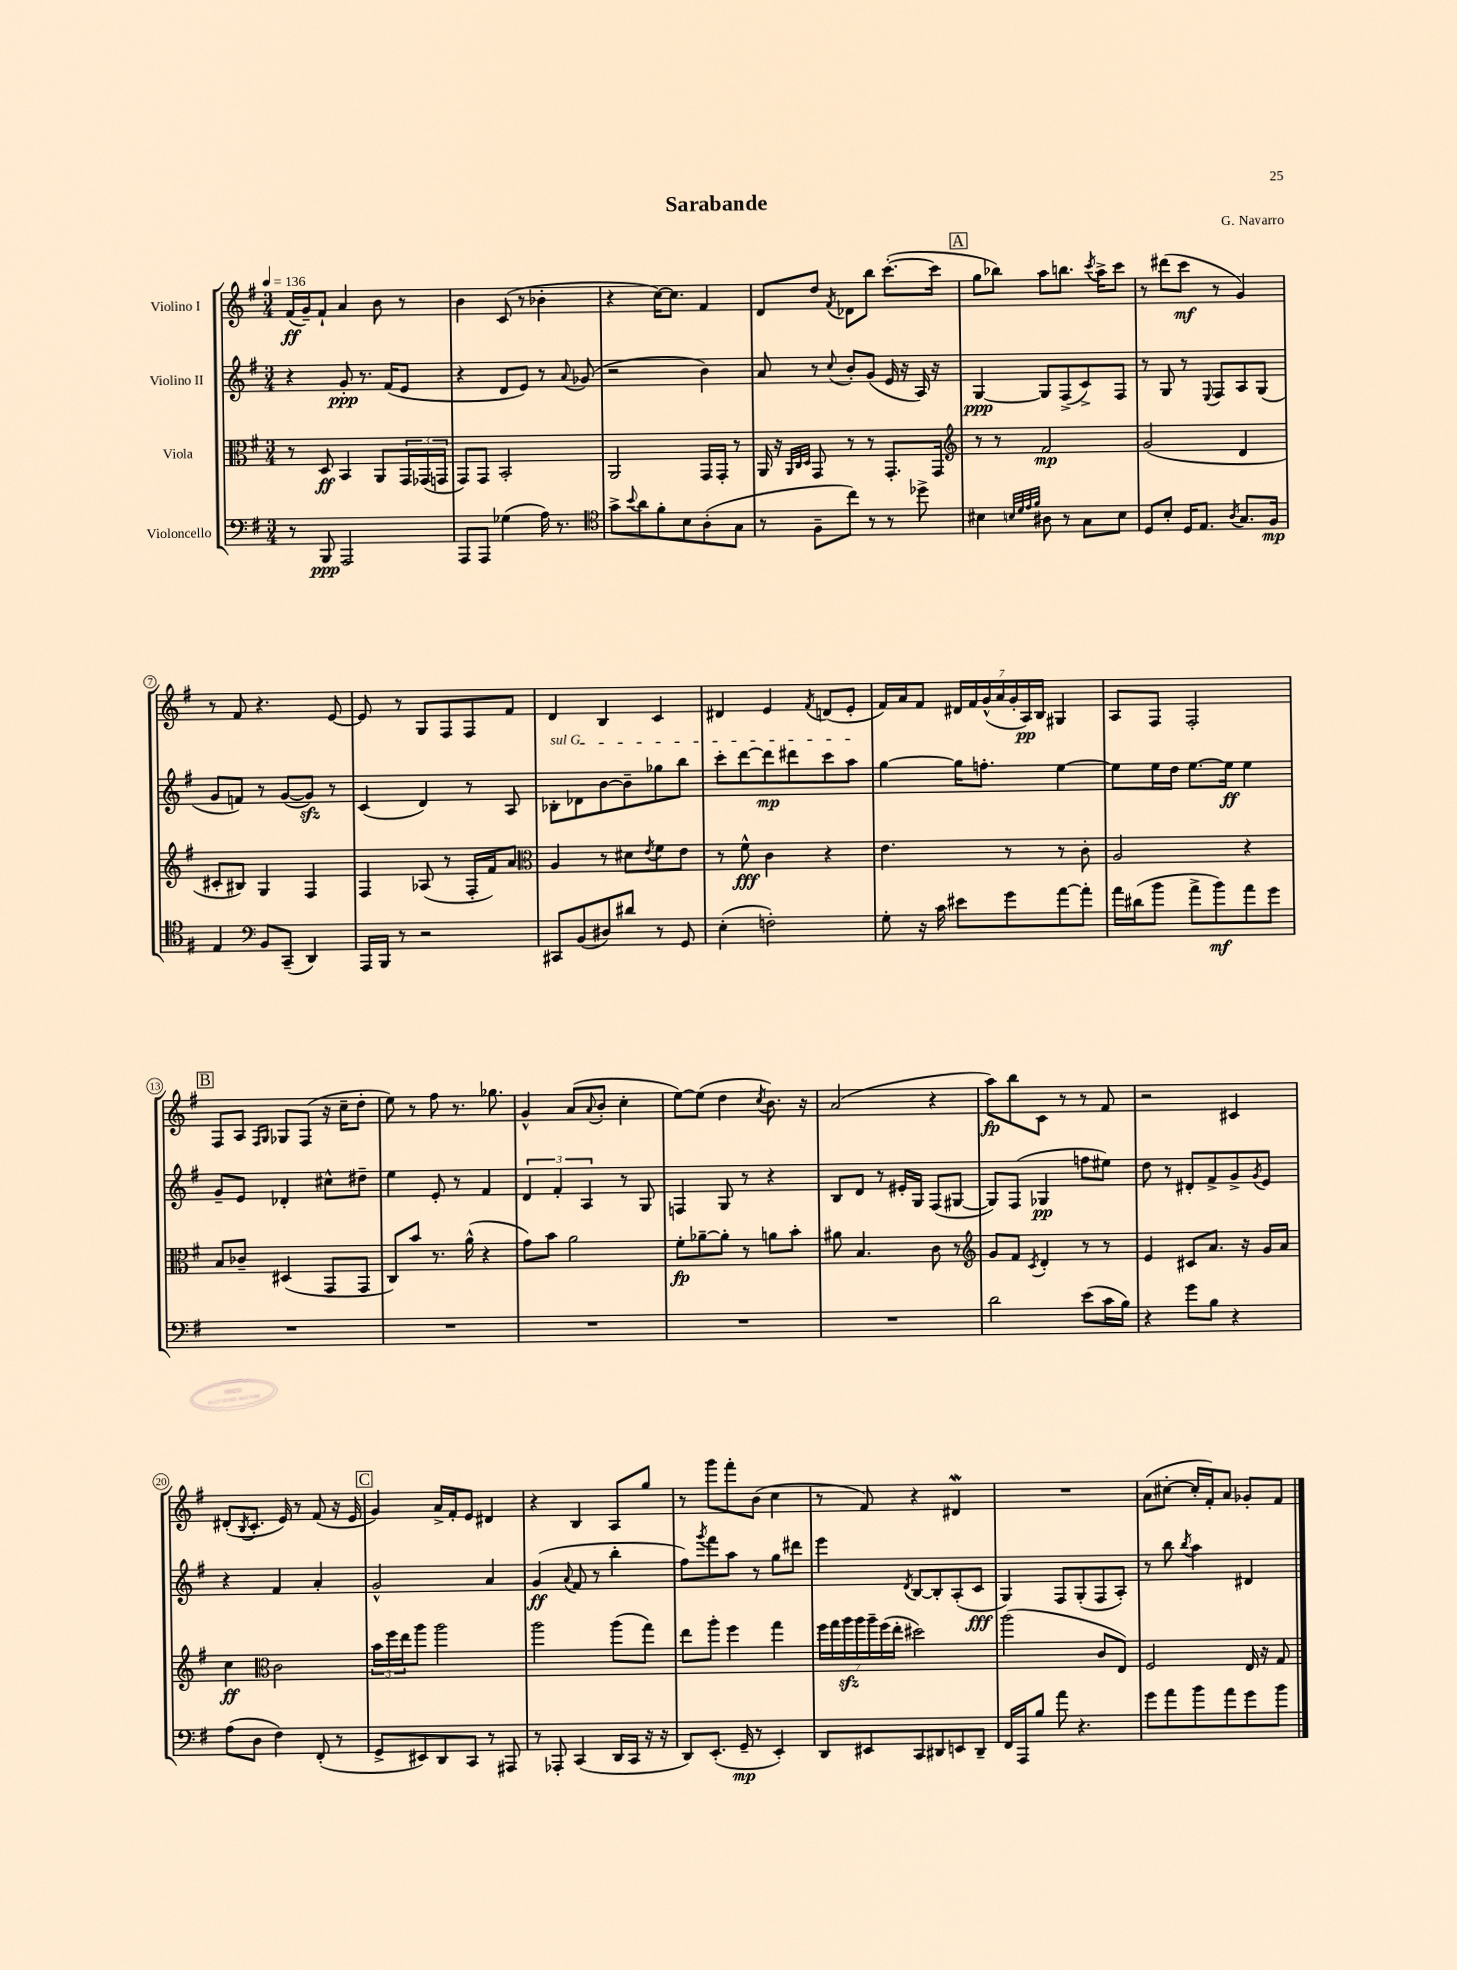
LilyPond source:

\header { title = "Sarabande" composer = "G. Navarro" }
<<
\new StaffGroup <<
\new Staff = "s0" \with { instrumentName = "Violino I" } {
    \clef treble \key g \major \numericTimeSignature \time 3/4 \tempo 4 = 136
    fis'16\ff( g'16--) fis'8-! a'4 b'8 r8 |
    b'4 c'8( r8 bes'4-. |
    r4 c''16~) c''8. fis'4 |
    d'8 d''8 \acciaccatura { fis'8 } des'8 b''8 c'''8.~-.( c'''16 |
    \mark \markup { \box "A" } g''8 bes''8) a''8 b''8. \acciaccatura { c'''8 } a''16-> c'''8 |
    r8 dis'''8( c'''8\mf r8 g'4) |
    r8 fis'8 r4. e'8~ |
    e'8 r8 g8 fis8 fis8 fis'8 |
    d'4 b4 c'4 |
    dis'4 e'4 \acciaccatura { fis'8 } d'8( e'8-. |
    fis'16) a'16 fis'8 \tuplet 7/4 { dis'16 fis'16 g'16-^( a'16 g'16-. a16\pp) b16 } gis4 |
    a8 fis8 fis2-. |
    \mark \markup { \box "B" } fis8 a8 \grace { fis16 g16 } ges8 fis8( r16 c''16-- d''8-. |
    e''8) r8 fis''8 r8. ges''8. |
    g'4-^ a'8( \appoggiatura { a'8 } b'8-. c''4-. |
    e''8~) e''8( d''4 \acciaccatura { c''8 } b'8.) r16 |
    a'2( r4 |
    a''8\fp) b''8 c'8 r8 r8 fis'8 |
    r2 cis'4 |
    dis'8-.( \acciaccatura { b8 } c'8.-. e'16) r8 fis'8( r16 e'16 |
    \mark \markup { \box "C" } g'4) a'16-> fis'16-. e'8 dis'4 |
    r4 b4 a8 g''8 |
    r8 g'''8 fis'''8-. b'8( c''4 |
    r8 fis'8) r4 dis'4\mordent |
    R2. |
    a'8( cis''8~-. cis''16-. fis'16-.) a'8 ges'8-. fis'8 \bar "|." |
}
\new Staff = "s1" \with { instrumentName = "Violino II" } {
    \clef treble \key g \major \numericTimeSignature \time 3/4
    r4 g'8-.\ppp r8. fis'16( e'8 |
    r4 d'8 e'8) r8 \appoggiatura { a'8 } ges'8( |
    r2 b'4) |
    a'8 r8 \appoggiatura { c''8 } b'8-. g'8( e'16 r16 a16) r16 |
    \mark \markup { \box "A" } g4~\ppp g8 fis8->( c'8->) fis8 |
    r8 g8 r8 \appoggiatura { e8 } fis8 a8 g8( |
    g'8 f'8) r8 g'8~( g'8\sfz) r8 |
    c'4( d'4) r8 a8 |
    \once \override TextSpanner.bound-details.left.text = \markup { \italic "sul G" } bes8-.\startTextSpan des'8 b'8~ b'8-- ges''8 b''8 |
    c'''8-. d'''8~ d'''8\mp dis'''8 c'''8 a''8\stopTextSpan |
    g''4~ g''16 f''8.-. e''4~ |
    e''8 e''16 d''16 e''8.~ e''16\ff e''4 |
    \mark \markup { \box "B" } g'8-- e'8 des'4-. cis''8-^ dis''8-- |
    e''4 e'8-. r8 fis'4 |
    \tuplet 3/2 { d'4 fis'4-. a4 } r8 g8 |
    f4 g8 r8 r4 |
    b8 d'8 r8 eis'16-. g16 fis8( gis8~ |
    gis8) fis8( ges4\pp f''8 eis''8) |
    d''8 r8 dis'8-. fis'8-> g'8-> \acciaccatura { g'8 } e'8 |
    r4 fis'4 a'4-. |
    \mark \markup { \box "C" } g'2-^ a'4 |
    g'4\ff( \appoggiatura { a'8 } fis'8 r8 b''4-. |
    fis''8) \acciaccatura { g'''8 } fis'''8 a''8 r8 g''8 dis'''8 |
    e'''4 \acciaccatura { d'8 } b8~ b8-. a8-.( c'8\fff |
    g4) fis8 g8-.( fis8 a8-.) |
    r8 b''8 \acciaccatura { b''8 } a''4 dis'4 \bar "|." |
}
\new Staff = "s2" \with { instrumentName = "Viola" } {
    \clef alto \key g \major \numericTimeSignature \time 3/4
    r8 d8\ff b,4 a,8 \tuplet 3/2 { g,16 ges,16( g,16 } |
    g,8) g,8 b,2-. |
    a,2 g,16 g,16-. r8 |
    a,16 r16 \grace { a,32 c32 d32 } g,8 r8 r8 g,8.-. g,16 |
    \mark \markup { \box "A" } \clef treble r8 r8 fis'2\mp |
    g'2( d'4 |
    cis'8-. bis8) g4 fis4 |
    fis4 aes8( r8 fis16-. fis'16) a'8 |
    \clef alto a4 r8 dis'8 \acciaccatura { e'8 } fis'8 e'8 |
    r8 fis'8-^\fff c'4 r4 |
    e'4. r8 r8 c'8-. |
    a2 r4 |
    \mark \markup { \box "B" } b8 ces'8-- dis4( g,8 g,8 |
    c8) b'8 r8. a'16-^( r4 |
    g'8) b'8 a'2 |
    fis'8-.\fp aes'8~-- aes'8-. r8 a'8 b'8-. |
    ais'8 b4. c'8 r8 |
    \clef treble g'8 fis'8 \acciaccatura { c'8 } d'4-. r8 r8 |
    e'4 cis'8 a'8. r16 g'16 a'16 |
    c''4\ff \clef alto c'2 |
    \mark \markup { \box "C" } \tuplet 3/2 { b'16 fis''16 e''16 } a''8 a''2 |
    a''2 a''8( g''8) |
    e''8 a''8-. fis''4 g''4 |
    \tuplet 7/4 { fis''16 g''16 a''16\sfz a''16 a''16-- fis''16( e''16-. } dis''2) |
    a''2( c'8 e8) |
    fis2 e16 r16 g8 \bar "|." |
}
\new Staff = "s3" \with { instrumentName = "Violoncello" } {
    \clef bass \key g \major \numericTimeSignature \time 3/4
    r8 b,,8\ppp a,,2 |
    a,,8 a,,8 ges4( a16) r8. |
    \clef tenor g'8-> \appoggiatura { b'8 } a'8 fis'8-. b8 a8-.( g8 |
    r8 fis8-- c''8) r8 r8 des''8-> |
    \mark \markup { \box "A" } bis4 \grace { b32 d'32 e'32 fis'32 } ais8 r8 g8 b8 |
    d8 b8-. d16 e8. \acciaccatura { a8 } g8. fis16\mp |
    e4 \clef bass b,8 c,8--( d,4) |
    a,,16 b,,16 r8 r2 |
    cis,8 b,8( dis8) dis'8 r8 g,8 |
    e4-.( f2-.) |
    g8-. r16 c'16 eis'8 g'8 a'8~ a'8-. |
    a'16 dis'16( b'8 a'8-> b'8\mf) a'8 g'8 |
    \mark \markup { \box "B" } R2. |
    R2. |
    R2. |
    R2. |
    R2. |
    d'2 e'8( c'16 b16) |
    r4 g'8 b8 r4 |
    a8( d8 fis4) fis,8-.( r8 |
    \mark \markup { \box "C" } g,8-> eis,8) d,8 c,8 r8 ais,,8 |
    r8 aes,,8-. c,4( d,16 c,16 r16 r16 |
    d,8) e,8.-.( g,16--\mp r8 e,4-.) |
    d,8 eis,8 c,8 dis,8 e,8 dis,8-- |
    fis,16 a,,16 b8 a'8 r4. |
    g'8 a'8 b'8 a'8 g'8 b'8 \bar "|." |
}
>>
>>
\layout { \context { \Score \override BarNumber.stencil = #(make-stencil-circler 0.1 0.3 ly:text-interface::print) } }
